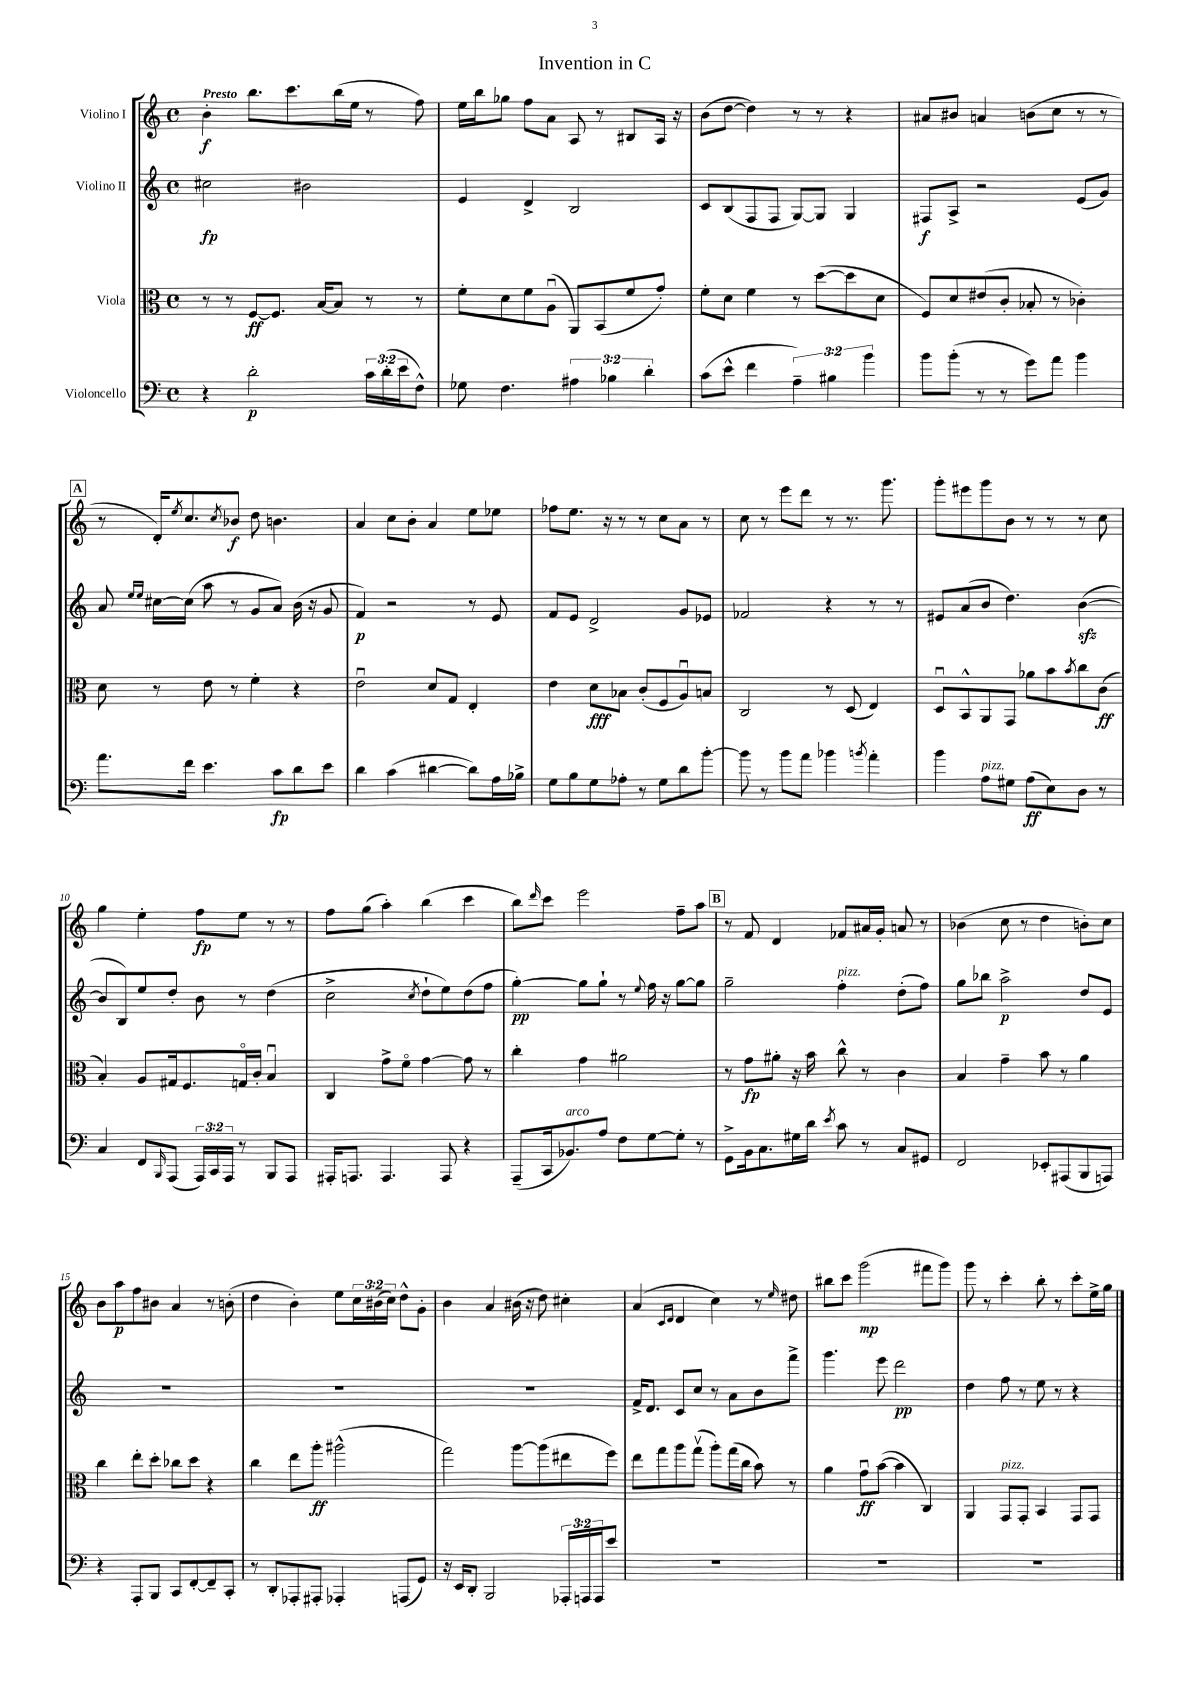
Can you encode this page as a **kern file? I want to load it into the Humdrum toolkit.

**kern	**kern	**kern	**kern
*staff4	*staff3	*staff2	*staff1
*clefF4	*clefC3	*clefG2	*clefG2
*k[]	*k[]	*k[]	*k[]
*M4/4	*M4/4	*M4/4	*M4/4
*met(c)	*met(c)	*met(c)	*met(c)
4r	8r	2cc#	4b'
.	8r	.	.
2d'	[8F	.	8.bb
.	8.F]	.	.
.	.	.	8.ccc
.	.	2b#	.
.	[16B	.	.
.	8B]	.	(16bb
.	.	.	16ee
24c	8r	.	8r
(24d'	.	.	.
24e	.	.	.
8F^^)	8r	.	8ff)
=	=	=	=
8G-	8f'	4e	16ee
.	.	.	16bb
4.F	8d	.	8gg-
.	8f	4d^	8ff
.	(8Au	.	8a
6A#	8AA)	2B	8A
.	(8BB	.	8r
6B-	.	.	.
.	8f	.	8B#
6d'	.	.	.
.	8g')	.	16A
.	.	.	16r
=	=	=	=
(8c	8f'	8c	(8b
8e^^	8d	(8B	[8dd
4f	4f	8F	4dd])
.	.	8F	.
6A~)	8r	[8G)	8r
.	([8dd	8G]	8r
6B#	.	.	.
.	8dd]	4G	4r
6b	.	.	.
.	8d	.	.
=	=	=	=
8b	8F)	8F#	8a#
(8b'	8d	8A^	8b#
8r	(8e#	2r	4a
8r	8c'	.	.
8g)	8B-'	.	(8b
8a	8r	.	8cc
4b	4c-')	(8e	8r
.	.	8g)	8r
=	=	=	=
8.a	8d	8a	8r
.	.	16qqee	.
.	.	16qqee	.
.	8r	[16cc#	16d')
.	.	.	8qee
16f	.	(16cc#]	8.cc
4.e	8e	8aa	.
.	.	.	8qcc
.	8r	8r	8b-
.	4f'	8g	8dd
8c	.	8a)	4.b
8d	4r	(16b	.
.	.	16r	.
8e	.	8g	.
=	=	=	=
4d	2eu	4f)	4a
(4c	.	2r	8cc
.	.	.	8b'
[4d#	8d	.	4a
.	8G	.	.
8d#])	4E'	8r	8ee
16A	.	8e	8ee-
16B-^	.	.	.
=	=	=	=
8G	4e	8f	8ff-
8B	.	8e	8.ee
8G	8d	2d^	.
.	.	.	16r
8A-'	8B-	.	8r
8r	(8c'	.	8r
8G	8F	.	8cc
8d	8Au)	8g	8a
[8b'	8B	8e-	8r
=	=	=	=
8b]	2C	2f-	8cc
8r	.	.	8r
8b	.	.	8eee
8a	.	.	8ddd
4b-	8r	4r	8r
.	(8D	.	8.r
8qb	.	.	.
4a'	4E)	8r	.
.	.	.	8.ggg
.	.	8r	.
=	=	=	=
4b	8Du	8e#	8ggg'
.	8BB^^	(8a	8eee#
8A	8AA	8b	8ggg
8G#	8GG	4.dd)	8b
(8A	8a-	.	8r
8E)	8b	.	8r
.	8qb	.	.
8D	8cc	([4b	8r
8r	(8c	.	8cc
=	=	=	=
4C	4B')	8b]	4gg
.	.	8B)	.
8FF	8A	8ee	4ee'
16qqBBB	.	.	.
(8AAA	16G#	8dd'	.
.	8.F	.	.
24AAA)	.	8b	8ff
24CC	.	.	.
24AAA	.	.	.
8r	16Go	8r	8ee
.	16c'	.	.
8BBB	4Bu	(4dd	8r
8AAA	.	.	8r
=	=	=	=
16AAA#'	4C	2cc^	8ff
8.AAA	.	.	.
.	.	.	(8gg
4.AAA	8g^	.	4aa')
.	8fo	.	.
.	.	8qcc	.
.	[4g	8dd`	(4bb
8AAA	.	8ee)	.
4r	8g]	(8dd	4ccc
.	8r	8ff	.
=	=	=	=
(8AAA~	4cc'	[4gg')	8bb)
.	.	.	16qqddd
16CC	.	.	8ccc
8.BB-)	.	.	.
.	4g	8gg]	2eee
8A	.	8gg`	.
8F	2a#	8r	.
.	.	8qqee	.
[8G	.	16ff	.
.	.	16r	.
8G']	.	[8gg	8ff~
8r	.	8gg]	8aa
=	=	=	=
8GG^	8r	2gg~	8r
16BB	8g	.	8f
8.C	.	.	.
.	8a#'	.	4d
16G#	16r	.	.
16d	16b	.	.
8qe	.	.	.
8c	8cc^^	4ff'	8f-
8r	8r	.	16a#
.	.	.	16g'
8C	4c	(8dd'	8a
8GG#	.	8ff)	8r
=	=	=	=
2FF	4B	8gg	(4b-
.	.	8bb-	.
.	4g~	2aa^	8cc
.	.	.	8r
8EE-'	8b	.	4dd
(8AAA#	8r	.	.
8BBB	4a	8dd	8b')
8AAA)	.	8e	8cc
=	=	=	=
4r	4cc	1r	8b
.	.	.	8aa
8AAA'	8ee'	.	8ff
8BBB	8dd'	.	8b#
8CC	8cc-	.	4a
[8FF'	8dd	.	.
8FF~]	4r	.	8r
8CC'	.	.	(8b'
=	=	=	=
8r	4cc	1r	4dd
8DD'	.	.	.
8AAA-'	8ee	.	4b')
8AAA#'	8aa'	.	.
4AAA-'	(2aa#^^	.	8ee
.	.	.	24cc
.	.	.	(24b#
.	.	.	24cc)
(8AAA	.	.	8dd^^
8GG)	.	.	8g'
=	=	=	=
16r	2gg)	1r	4b
16EE	.	.	.
8DD'	.	.	.
2BBB	.	.	4a
.	[8aa	.	(16b#
.	.	.	16r
.	(8aa]	.	8dd)
24AAA-'	8ee#	.	4cc#'
24AAA	.	.	.
24AAA	.	.	.
8e	8ff)	.	.
=	=	=	=
1r	8ee	16f^	(4a
.	.	8.d	.
.	8gg	.	.
.	.	.	16qqc
.	.	.	16qqd
.	8aa	8c	4d
.	(8ggv	8cc	.
.	8aa')	8r	4cc)
.	(16gg	8a	.
.	16cc	.	.
.	8b)	8b	8r
.	.	.	16qqee
.	8r	8fff^	8dd#
=	=	=	=
1r	4a	4.ggg	8bb#
.	.	.	8ccc
.	8gu	.	(2ggg
.	([8b	8eee	.
.	4b]	2ddd	.
.	4C)	.	8fff#
.	.	.	8ggg)
=	=	=	=
1r	4AA	4dd	8ggg
.	.	.	8r
.	8GG	8ff	4ccc'
.	8GG'	8r	.
.	4BB	8ee	8bb'
.	.	8r	8r
.	8GG	4r	8ccc'
.	8GG	.	16ee^
.	.	.	16gg
==	==	==	==
*-	*-	*-	*-
